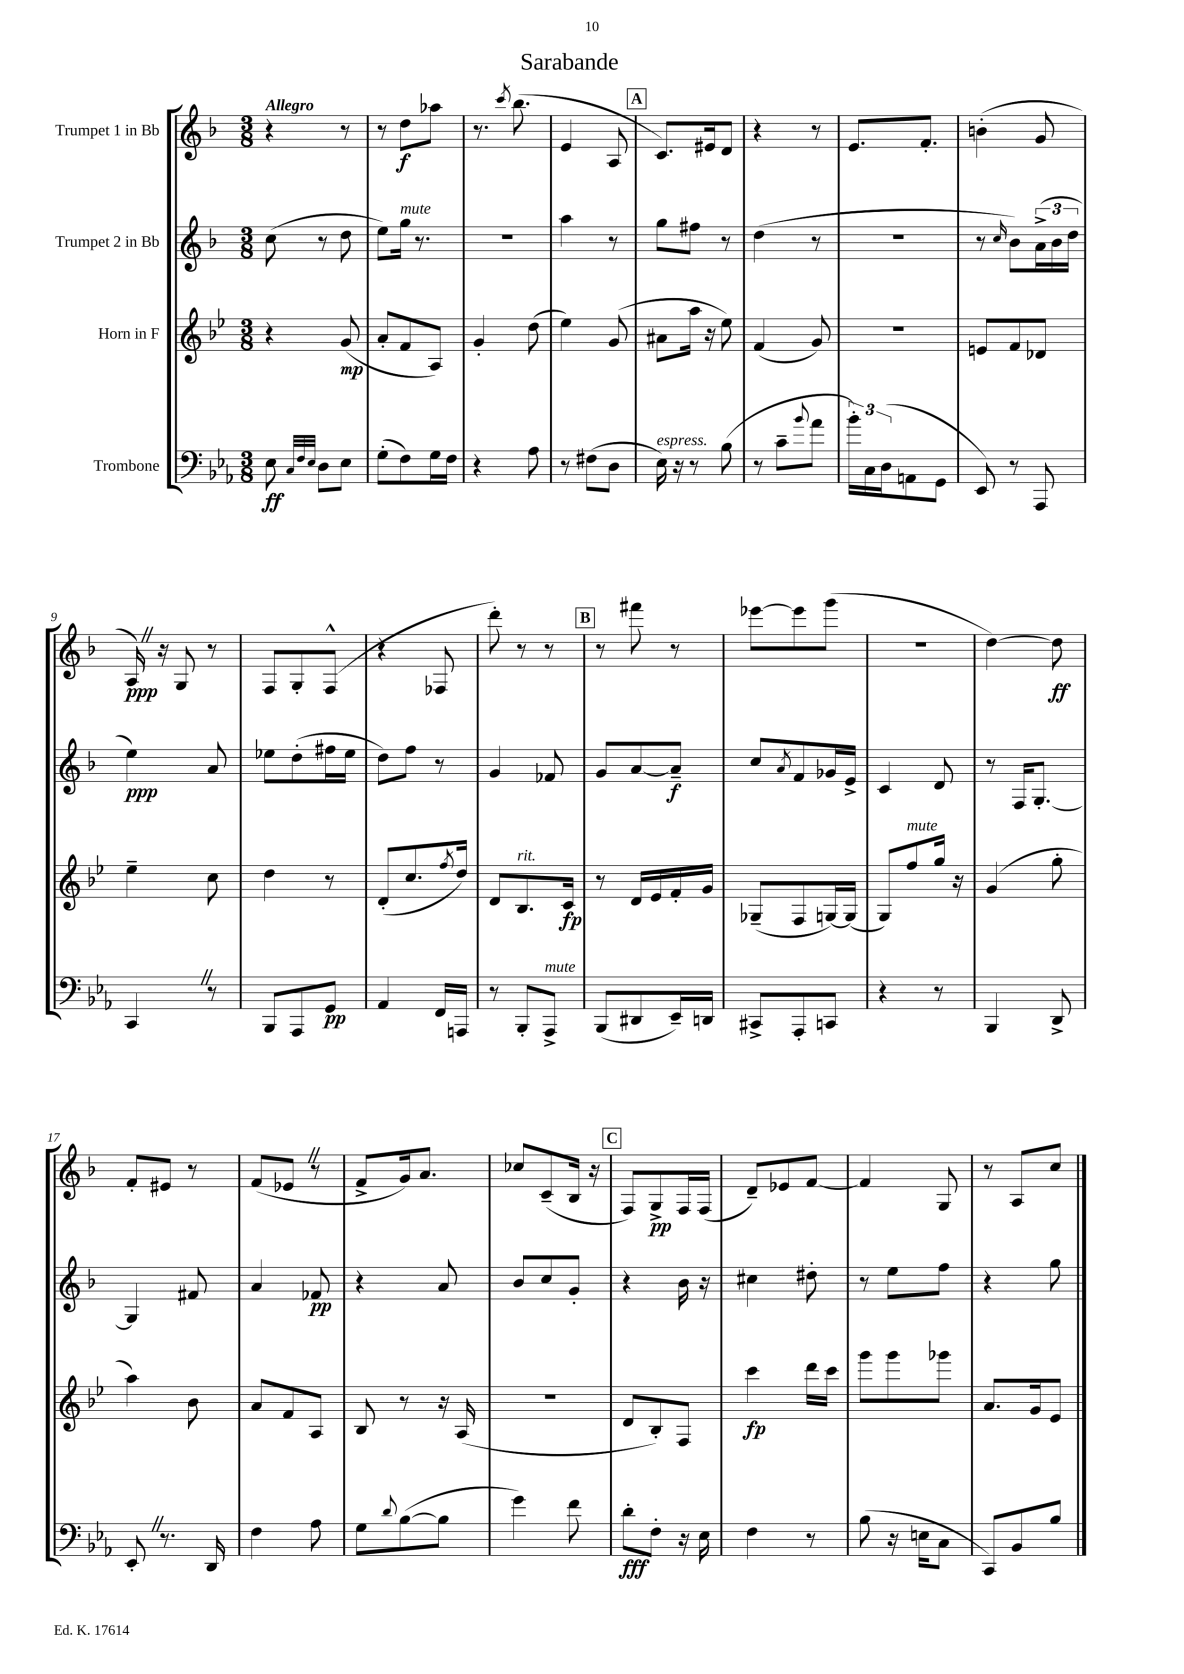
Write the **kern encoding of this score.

**kern	**dynam	**kern	**dynam	**kern	**dynam	**kern	**dynam
*part4	*part4	*part3	*part3	*part2	*part2	*part1	*part1
*staff4	*staff4	*staff3	*staff3	*staff2	*staff2	*staff1	*staff1
*I"Trombone	*	*I"Horn in F	*	*I"Trumpet 2 in Bb	*	*I"Trumpet 1 in Bb	*
*clefF4	*	*clefG2	*	*clefG2	*	*clefG2	*
*k[b-e-a-]	*	*k[b-e-]	*	*k[b-]	*	*k[b-]	*
*M3/8	*	*M3/8	*	*M3/8	*	*M3/8	*
=1	=1	=1	=1	=1	=1	=1	=1
!	!	!	!	!	!	!LO:TX:a:B:t=Allegro	!
8E-\	ff	4r	.	(8cc\	.	4r	.
32qqC/LLL	.	.	.	.	.	.	.
32qqF/	.	.	.	.	.	.	.
32qqE-/JJJ	.	.	.	.	.	.	.
8D\L	.	.	.	8r	.	.	.
8E-\J	.	(8g/	mp	8dd\	.	8r	.
=2	=2	=2	=2	=2	=2	=2	=2
(8G'\L	.	8a'/L	.	8ee\L)	.	8r	.
!	!	!	!	!LO:TX:a:i:t=mute	!	!	!
8F\)	.	8f/	.	16gg\Jk	.	8dd\L	f
.	.	.	.	8.r	.	.	.
16G\L	.	8A/J)	.	.	.	8aa-X\J	.
16F\JJ	.	.	.	.	.	.	.
=3	=3	=3	=3	=3	=3	=3	=3
4r	.	4g'/	.	4.r	.	8.r	.
.	.	.	.	.	.	8qccc/	.
.	.	.	.	.	.	(8.bb-\	.
8A-\	.	(8dd\	.	.	.	.	.
=4	=4	=4	=4	=4	=4	=4	=4
8r	.	4ee-\)	.	4aa\	.	4e/	.
(8F#X\L	.	.	.	.	.	.	.
8D\J	.	(8g/	.	8r	.	8A/	.
!!LO:REH:place=s1:t=A
=5	=5	=5	=5	=5	=5	=5	=5
!LO:TX:a:i:t=espress.	!	!	!	!	!	!	!
16E-\)	.	8a#X\L	.	8gg\L	.	8.c/L)	.
16r	.	.	.	.	.	.	.
8r	.	16aa\Jk	.	8ff#X\J	.	.	.
.	.	16r	.	.	.	16e#X/k	.
(8B-\	.	8ee-\)	.	8r	.	8d/J	.
=6	=6	=6	=6	=6	=6	=6	=6
8r	.	(4f/	.	(4dd\	.	4r	.
8c~\L	.	.	.	.	.	.	.
8qqb-/	.	.	.	.	.	.	.
8a-\J	.	8g/)	.	8r	.	8r	.
=7	=7	=7	=7	=7	=7	=7	=7
24b-'\LL)	.	4.r	.	4.r	.	8.e/L	.
24C\	.	.	.	.	.	.	.
(24D\J	.	.	.	.	.	.	.
8AAn\	.	.	.	.	.	.	.
.	.	.	.	.	.	8.f'/J	.
8GG\J	.	.	.	.	.	.	.
=8	=8	=8	=8	=8	=8	=8	=8
8EE-/)	.	8en/L	.	8r	.	(4bn'\	.
.	.	.	.	16qqcc/	.	.	.
8r	.	8f/	.	8b-\L)	.	.	.
8AAA-/	.	8d-X/J	.	(24a^\L	.	8g/	.
.	.	.	.	24b-\	.	.	.
.	.	.	.	24dd\JJ	.	.	.
!!LO:LB:g=z
=9	=9	=9	=9	=9	=9	=9	=9
4CCZ/	.	4ee-~\	.	4ee\)	ppp	16AZ/)	ppp
.	.	.	.	.	.	16r	.
.	.	.	.	.	.	8G/	.
8r	.	8cc\	.	8a/	.	8r	.
=10	=10	=10	=10	=10	=10	=10	=10
8BBB-/L	.	4dd\	.	8ee-X\L	.	8F/L	.
8AAA-/	.	.	.	(8dd'\	.	8G'/	.
8GG/J	pp	8r	.	16ff#X\L	.	(8F^^/J	.
.	.	.	.	16ee-\JJ	.	.	.
=11	=11	=11	=11	=11	=11	=11	=11
4AA-/	.	(8d'/L	.	8dd\L)	.	4r	.
.	.	8.cc/	.	8ff\J	.	.	.
16FF/LL	.	.	.	8r	.	8F-X/	.
.	.	8qff/	.	.	.	.	.
16AAAn/JJ	.	16dd/Jk)	.	.	.	.	.
=12	=12	=12	=12	=12	=12	=12	=12
8r	.	8d/L	.	4g/	.	8ddd'\)	.
!	!	!LO:TX:a:i:t=rit.	!	!	!	!	!
8BBB-'/L	.	8.B-/	.	.	.	8r	.
!LO:TX:a:i:t=mute	!	!	!	!	!	!	!
8AAA-^/J	.	.	.	8f-X/	.	8r	.
.	.	16c/Jk	fp	.	.	.	.
!!LO:REH:place=s1:t=B
=13	=13	=13	=13	=13	=13	=13	=13
(8BBB-/L	.	8r	.	8g/L	.	8r	.
8DD#X/	.	16d/LL	.	[8a/	.	8fff#X\	.
.	.	16e-/	.	.	.	.	.
16EE-~/L)	.	16f'/	.	8a~/J]	f	8r	.
16DDn/JJ	.	16g/JJ	.	.	.	.	.
=14	=14	=14	=14	=14	=14	=14	=14
8CC#X^/L	.	(8G-X~/L	.	8cc/L	.	[8eee-X\L	.
.	.	.	.	8qa/	.	.	.
8AAA-'/	.	8F/	.	8f/	.	8eee-\]	.
8CCn/J	.	[16Gn/L)	.	16g-X/L	.	(8ggg\J	.
.	.	(16G/JJ]	.	16e^/JJ	.	.	.
=15	=15	=15	=15	=15	=15	=15	=15
4r	.	8G/L)	.	4c/	.	4.r	.
!	!	!LO:TX:a:i:t=mute	!	!	!	!	!
.	.	8ff/	.	.	.	.	.
8r	.	16gg/Jk	.	8d/	.	.	.
.	.	16r	.	.	.	.	.
=16	=16	=16	=16	=16	=16	=16	=16
4BBB-/	.	(4g/	.	8r	.	[4dd\)	.
.	.	.	.	16F/KL	.	.	.
.	.	.	.	[8.G'/J	.	.	.
8DD^/	.	8gg'\	.	.	.	8dd\]	ff
!!LO:LB:g=z
=17	=17	=17	=17	=17	=17	=17	=17
8EE-'Z/	.	4aa\)	.	4G/]	.	8f'/L	.
8.r	.	.	.	.	.	8e#X/J	.
.	.	8b-\	.	8f#X/	.	8r	.
16DD/	.	.	.	.	.	.	.
=18	=18	=18	=18	=18	=18	=18	=18
4F\	.	8a/L	.	4a/	.	(8f/L	.
.	.	8f/	.	.	.	8e-XZ/J	.
8A-\	.	8A/J	.	8f-X/	pp	8r	.
=19	=19	=19	=19	=19	=19	=19	=19
8G\L	.	8B-/	.	4r	.	8f^/L	.
8qqd/	.	.	.	.	.	.	.
([8B-\	.	8r	.	.	.	16g/k)	.
.	.	.	.	.	.	8.a/J	.
8B-\J]	.	16r	.	8a/	.	.	.
.	.	(16A/	.	.	.	.	.
=20	=20	=20	=20	=20	=20	=20	=20
4g\)	.	4.r	.	8b-/L	.	8cc-X/L	.
.	.	.	.	8cc/	.	(8c~/	.
8f\	.	.	.	8g'/J	.	16B-/Jk	.
.	.	.	.	.	.	16r	.
!!LO:REH:place=s1:t=C
=21	=21	=21	=21	=21	=21	=21	=21
8d'\L	fff	8d/L	.	4r	.	8F/L)	.
8F'\J	.	8B-'/)	.	.	.	8G^/	pp
16r	.	8F/J	.	16b-\	.	16F/L	.
16E-\	.	.	.	16r	.	(16F/JJ	.
=22	=22	=22	=22	=22	=22	=22	=22
4F\	.	4ccc\	fp	4cc#X\	.	8d~/L)	.
.	.	.	.	.	.	8e-X/	.
8r	.	16ddd\LL	.	8dd#X'\	.	[8f/J	.
.	.	16ccc\JJ	.	.	.	.	.
=23	=23	=23	=23	=23	=23	=23	=23
(8B-\	.	8ggg\L	.	8r	.	4f/]	.
16r	.	8ggg\	.	8ee\L	.	.	.
16En\KL	.	.	.	.	.	.	.
8C\J	.	8ggg-X\J	.	8ff\J	.	8G/	.
=24	=24	=24	=24	=24	=24	=24	=24
8CC/L)	.	8.a/L	.	4r	.	8r	.
8BB-/	.	.	.	.	.	8A/L	.
.	.	16g/k	.	.	.	.	.
8B-/J	.	8e-/J	.	8gg\	.	8cc/J	.
==	==	==	==	==	==	==	==
*-	*-	*-	*-	*-	*-	*-	*-
